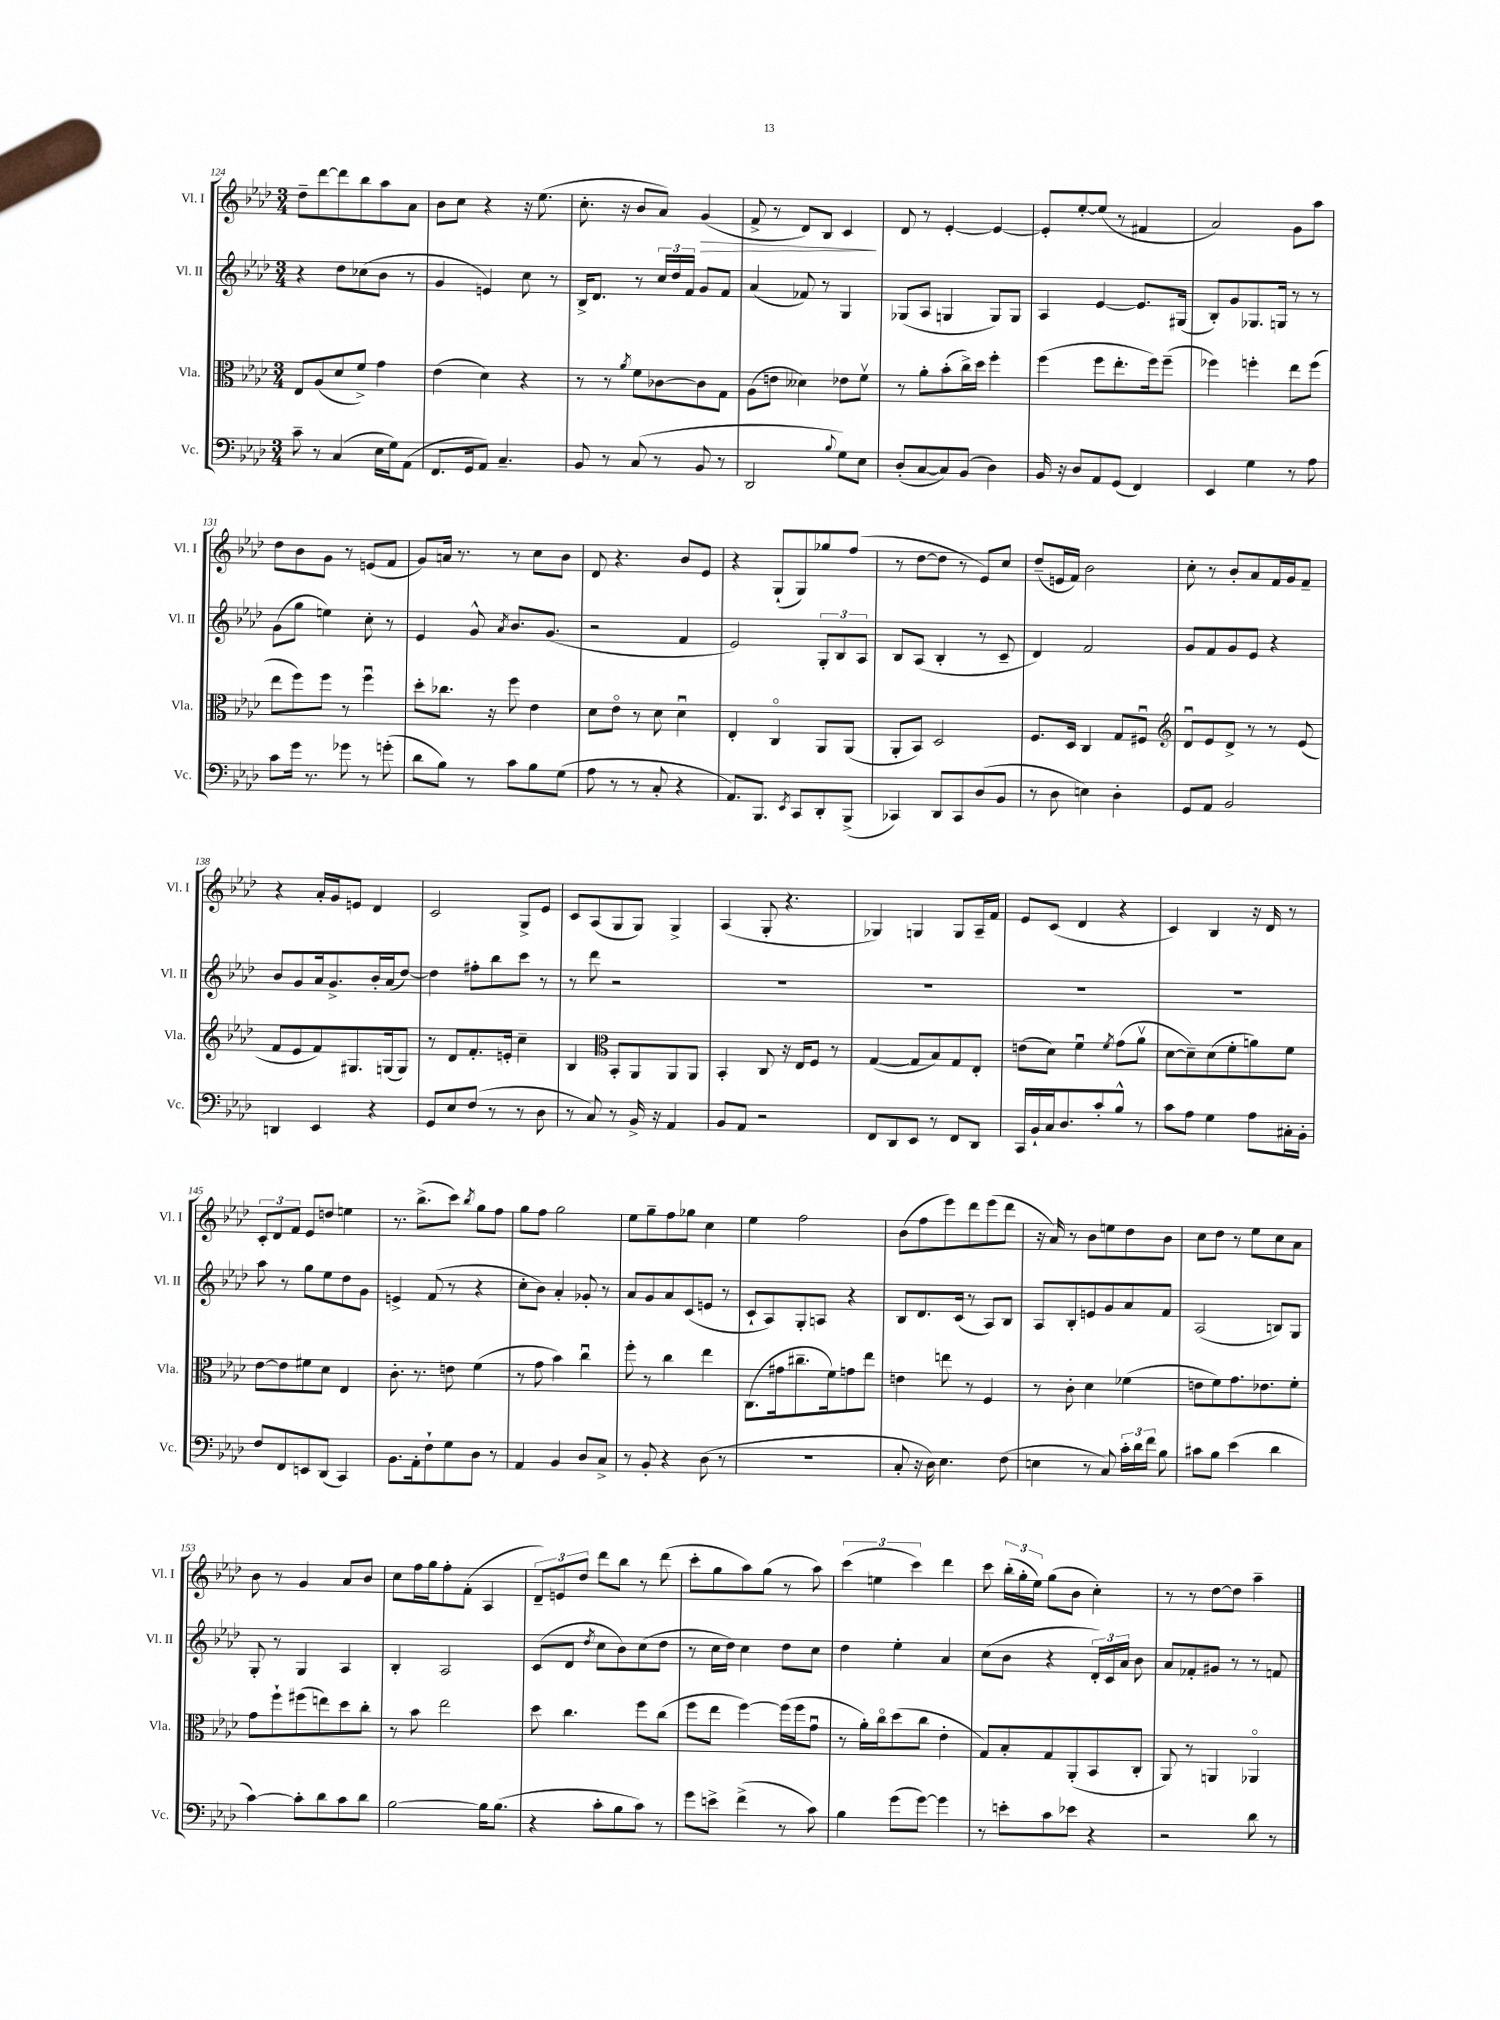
<<
\new StaffGroup <<
\new Staff = "s0" \with { instrumentName = "Vl. I" shortInstrumentName = "Vl. I" } {
    \clef treble \key aes \major \numericTimeSignature \time 3/4
    \autoBeamOff des''8[-- des'''8~ des'''8 bes''8 aes''8 aes'8] |
    bes'8[ c''8] r4 r16 ees''8.( |
    c''8.-. r16 bes'8[ aes'8]) g'4\>( |
    f'8-> r8 des'8[) bes8] c'4\! |
    des'8 r8 ees'4~-. ees'4~ |
    ees'8[-. ees''8~-. ees''8]( r8 fis'4 |
    aes'2) g'8[ aes''8] |
    des''8[ bes'8 g'8] r8 e'8[( f'8] |
    g'8[) a'16] r8. r8 c''8[ bes'8] |
    des'8 r4. bes'8[ ees'8] |
    r4 g8[-!( g8) ges''8 f''8]( |
    r8 des''8[~ des''8] r8 ees'8[) c''8] |
    des''8[--( e'16 f'16]) bes'2 |
    c''8-. r8 bes'8[-. aes'8 f'16 g'16 f'8]-- |
    r4 aes'16[-. g'16 e'8] des'4 |
    c'2 g8[-> ees'8] |
    c'8[ aes8( g8 g8]) g4-> |
    aes4( g8-. r4. |
    ges4) g4 g8[ aes16-- f'16] |
    ees'8[ c'8]( des'4 r4 |
    c'4) bes4 r16 des'16 r8 |
    \tuplet 3/2 { c'8[-. des'8 f'8] } ees'8[ d''8] e''4 |
    r8. bes''8.[->( c'''8]) \acciaccatura { bes''8 } g''8[ f''8] |
    g''8[ f''8] g''2 |
    ees''8[ g''8-- f''8 ges''8] c''4 |
    ees''4 f''2 |
    bes'8[( f''8 ees'''8) des'''8 ees'''8( des'''8] |
    r16 aes'16) r8 bes'8[ e''8 des''8 bes'8] |
    c''8[ des''8] r8 ees''8[ c''8 aes'8] |
    bes'8 r8 g'4 aes'8[ bes'8] |
    c''8[ f''16 g''16 f''8-. f'8]-.( aes4 |
    \tuplet 3/2 { des'8[--) e'8 des''8] } des'''8[ bes''8] r8 des'''8( |
    c'''8[-. g''8 aes''8) g''8]( r8 aes''8) |
    \tuplet 3/2 { c'''4( e''4 c'''4) } des'''4 |
    c'''8 \tuplet 3/2 { bes''16[-.( g''16-. ees''16]) } g''8[( bes'8] c''4-.) |
    r8 r8 des''8[~ des''8] aes''4-- \bar "|." |
}
\new Staff = "s1" \with { instrumentName = "Vl. II" shortInstrumentName = "Vl. II" } {
    \clef treble \key aes \major \numericTimeSignature \time 3/4
    \autoBeamOff r4 des''8[ ces''8( bes'8] r8 |
    g'4 e'4) c''8 r8 |
    bes16[-> des'8.] r8 \tuplet 3/2 { c''16[ des''16 f'16] } g'8[ f'8] |
    aes'4( fes'8) r8 g4 |
    ges8[( aes8] g4 g8[) g8] |
    aes4 ees'4~ ees'8.[ gis16]( |
    bes8[-.) g'8 ges8. g16] r8 r8 |
    g'8[( g''8] e''4) c''8-. r8 |
    ees'4 g'8-^ \acciaccatura { aes'8 } bes'8.[ g'8.]( |
    r2 f'4 |
    ees'2) \tuplet 3/2 { g8[-. bes8 aes8] } |
    bes8[ aes8]( bes4-. r8 c'8-- |
    des'4) f'2 |
    g'8[ f'8 g'8 ees'8] r4 |
    bes'8[ g'8 aes'16 g'8.-> bes'16-. aes'16( des''8]~) |
    des''4 fis''8[-. bes''8 c'''8] r8 |
    r8 des'''8 r2 |
    R2. |
    R2. |
    R2. |
    R2. |
    aes''8 r8 g''8[ ees''8 des''8 g'8] |
    e'4-> f'8( r8 r4 |
    c''8[-. bes'8]) aes'4-. ges'8-. r8 |
    aes'8[ g'8 aes'8 c'8( e'8] r8 |
    c'8[-! aes8) g8-. a8] r4 |
    bes8[ des'8. c'16]( r8 aes8[) bes8] |
    aes8[ bes8-. e'8 g'8 aes'8 f'8] |
    aes2( b8[) g8] |
    g8-. r8 g4 aes4 |
    bes4-. aes2 |
    c'8[( des'8] \acciaccatura { des''8 } c''8[ bes'8) c''8( des''8] |
    r8 c''16[ des''16]) c''4 des''8[ c''8] |
    des''4 ees''4-. aes'4 |
    c''8[( bes'8] r4 \tuplet 3/2 { des'16[-.) c'16 aes'16] } bes'8 |
    aes'8[ fes'8-. gis'8] r8 r8 f'8 \bar "|." |
}
\new Staff = "s2" \with { instrumentName = "Vla." shortInstrumentName = "Vla." } {
    \clef alto \key aes \major \numericTimeSignature \time 3/4
    \autoBeamOff ees8[ aes8( des'8 f'8]->) g'4 |
    ees'4( des'4) r4 |
    r8 r8 \acciaccatura { aes'8 } f'8[ ces'8~ ces'8 g8] |
    aes8[( e'8] deses'4) ees'8[ f'8]\upbow |
    r8 aes'8[-. bes'8-.( c''16->) des''16] f''4-. |
    f''4( f''8[ ees''8.-. f''16) f''8]--( |
    fes''4) f''4-. ees''8[ f''8]( |
    ees''8[ f''8) f''8] r8 f''4\downbow |
    des''8[-. ces''8.] r16 f''8 ees'4 |
    des'8[ ees'8]\flageolet r8 des'8 des'4\downbow |
    ees4-. c4\flageolet aes,8[ aes,8]( |
    aes,8[-. bes,8]) des2 |
    f8.[ des16] c4 g8[ fis8]\downbow |
    \clef treble des'8[\downbow ees'8 des'8]-> r8 r8 ees'8( |
    f'8[ ees'8 f'8) gis8. g16( g8]) |
    r8 des'8[ f'8.-. e'16]-. c''4-- |
    bes4 \clef alto bes,8[-. aes,8 aes,8 aes,8] |
    bes,4-. c8 r16 ees16[ f8] r8 |
    g4~( g8[ bes8) g8 ees8]-. |
    e'8[( des'8]) f'4\downbow \acciaccatura { f'8 } g'8[( aes'8]\upbow |
    des'8[~ des'8--) des'8( f'8-. a'8) f'8] |
    ees'8[~ ees'8 fis'8 des'8] ees4 |
    c'8.-. r8. e'8 f'4( |
    r8 g'8 bes'4) c''4\downbow |
    f''8-. r8 c''4 ees''4 |
    c8.[( gis'16 cis''8.-- f'16) g'8 ees''8] |
    e'4 e''8 r8 f4 |
    r8 c'8-. des'4 fes'4( |
    e'8[ f'8) g'8. ees'8. f'8]-. |
    g'8[ f''8-! fis''8( e''8) des''8 c''8]-. |
    r8 bes'8 ees''2 |
    des''8 c''4. f''8[ c''8]( |
    f''8[ ees''8] f''4~) f''16[( f''16 g'8]\downbow |
    r8 aes'16[-.) c''16\flageolet des''8( c''8] ees'4-. |
    g8[) bes8-. g8 aes,8-.( bes,8 c8]-. |
    aes,8) r8 a,4 aes,4\flageolet \bar "|." |
}
\new Staff = "s3" \with { instrumentName = "Vc." shortInstrumentName = "Vc." } {
    \clef bass \key aes \major \numericTimeSignature \time 3/4
    \autoBeamOff c'8-- r8 c4( ees16[ g16) aes,8]( |
    f,8.[ g,16 aes,8]) c4.-- |
    bes,8 r8 c8( r8 bes,8 r8 |
    des,2 \appoggiatura { bes8 } g8[) ees8] |
    des8[-.( c8~ c8) bes,8]( des4) |
    bes,16 r16 des8[ aes,8 g,8]( f,4) |
    ees,4 g4 r8 aes8 |
    c'8[ g'16] r8. ges'8 r8 g'8-.( |
    des'8[ bes8]) r8 c'8[ bes8 g8]( |
    aes8 r8 r8 c8-. r4 |
    aes,8.[) bes,,8.] \acciaccatura { ees,8 } c,8[ des,8-. bes,,8]->( |
    ces,4) des,8[ ces,8 des8( bes,8] |
    r8 des8 e4) des4-. |
    g,8[ aes,8] bes,2 |
    d,4 ees,4 r4 |
    g,8[ ees8 f8]( r8 r8 des8 |
    r8 c8) r8 bes,16-> r16 aes,4 |
    bes,8[ aes,8] r2 |
    f,8[ des,8 ees,8] r8 f,8[ des,8] |
    c,16[ bes,16-! c16 des8. c'8-. bes8]-^ r8 |
    c'8[ aes8] g4 aes8[ cis16-. bes,16]-. |
    f8[ f,8 e,8 des,8]( c,4) |
    bes,8.[ aes,16-. f8-! g8 des8] r8 |
    aes,4 bes,4 des8[ c8]-> |
    r8 bes,8-. r4 des8( r8 |
    R2. |
    c8-. r16 des16) ees4. f8( |
    e4 r8 c8) \tuplet 3/2 { c'16[-. des'16 f'16] } bes8 |
    cis'8[ bes8] ees'4( des'4 |
    c'4~) c'8[-. des'8 c'8 des'8] |
    bes2~ bes16[ bes8.]( |
    r4 c'8[-. bes8 c'8]) r8 |
    g'8[ e'8]-> f'4->( r8 c'8) |
    bes4 g'8[( g'8]~) g'4 |
    r8 e'8[-. c'8 ees'8] r4 |
    r2 des'8 r8 \bar "|." |
}
>>
>>
\layout { \context { \Score currentBarNumber = #124 } }
